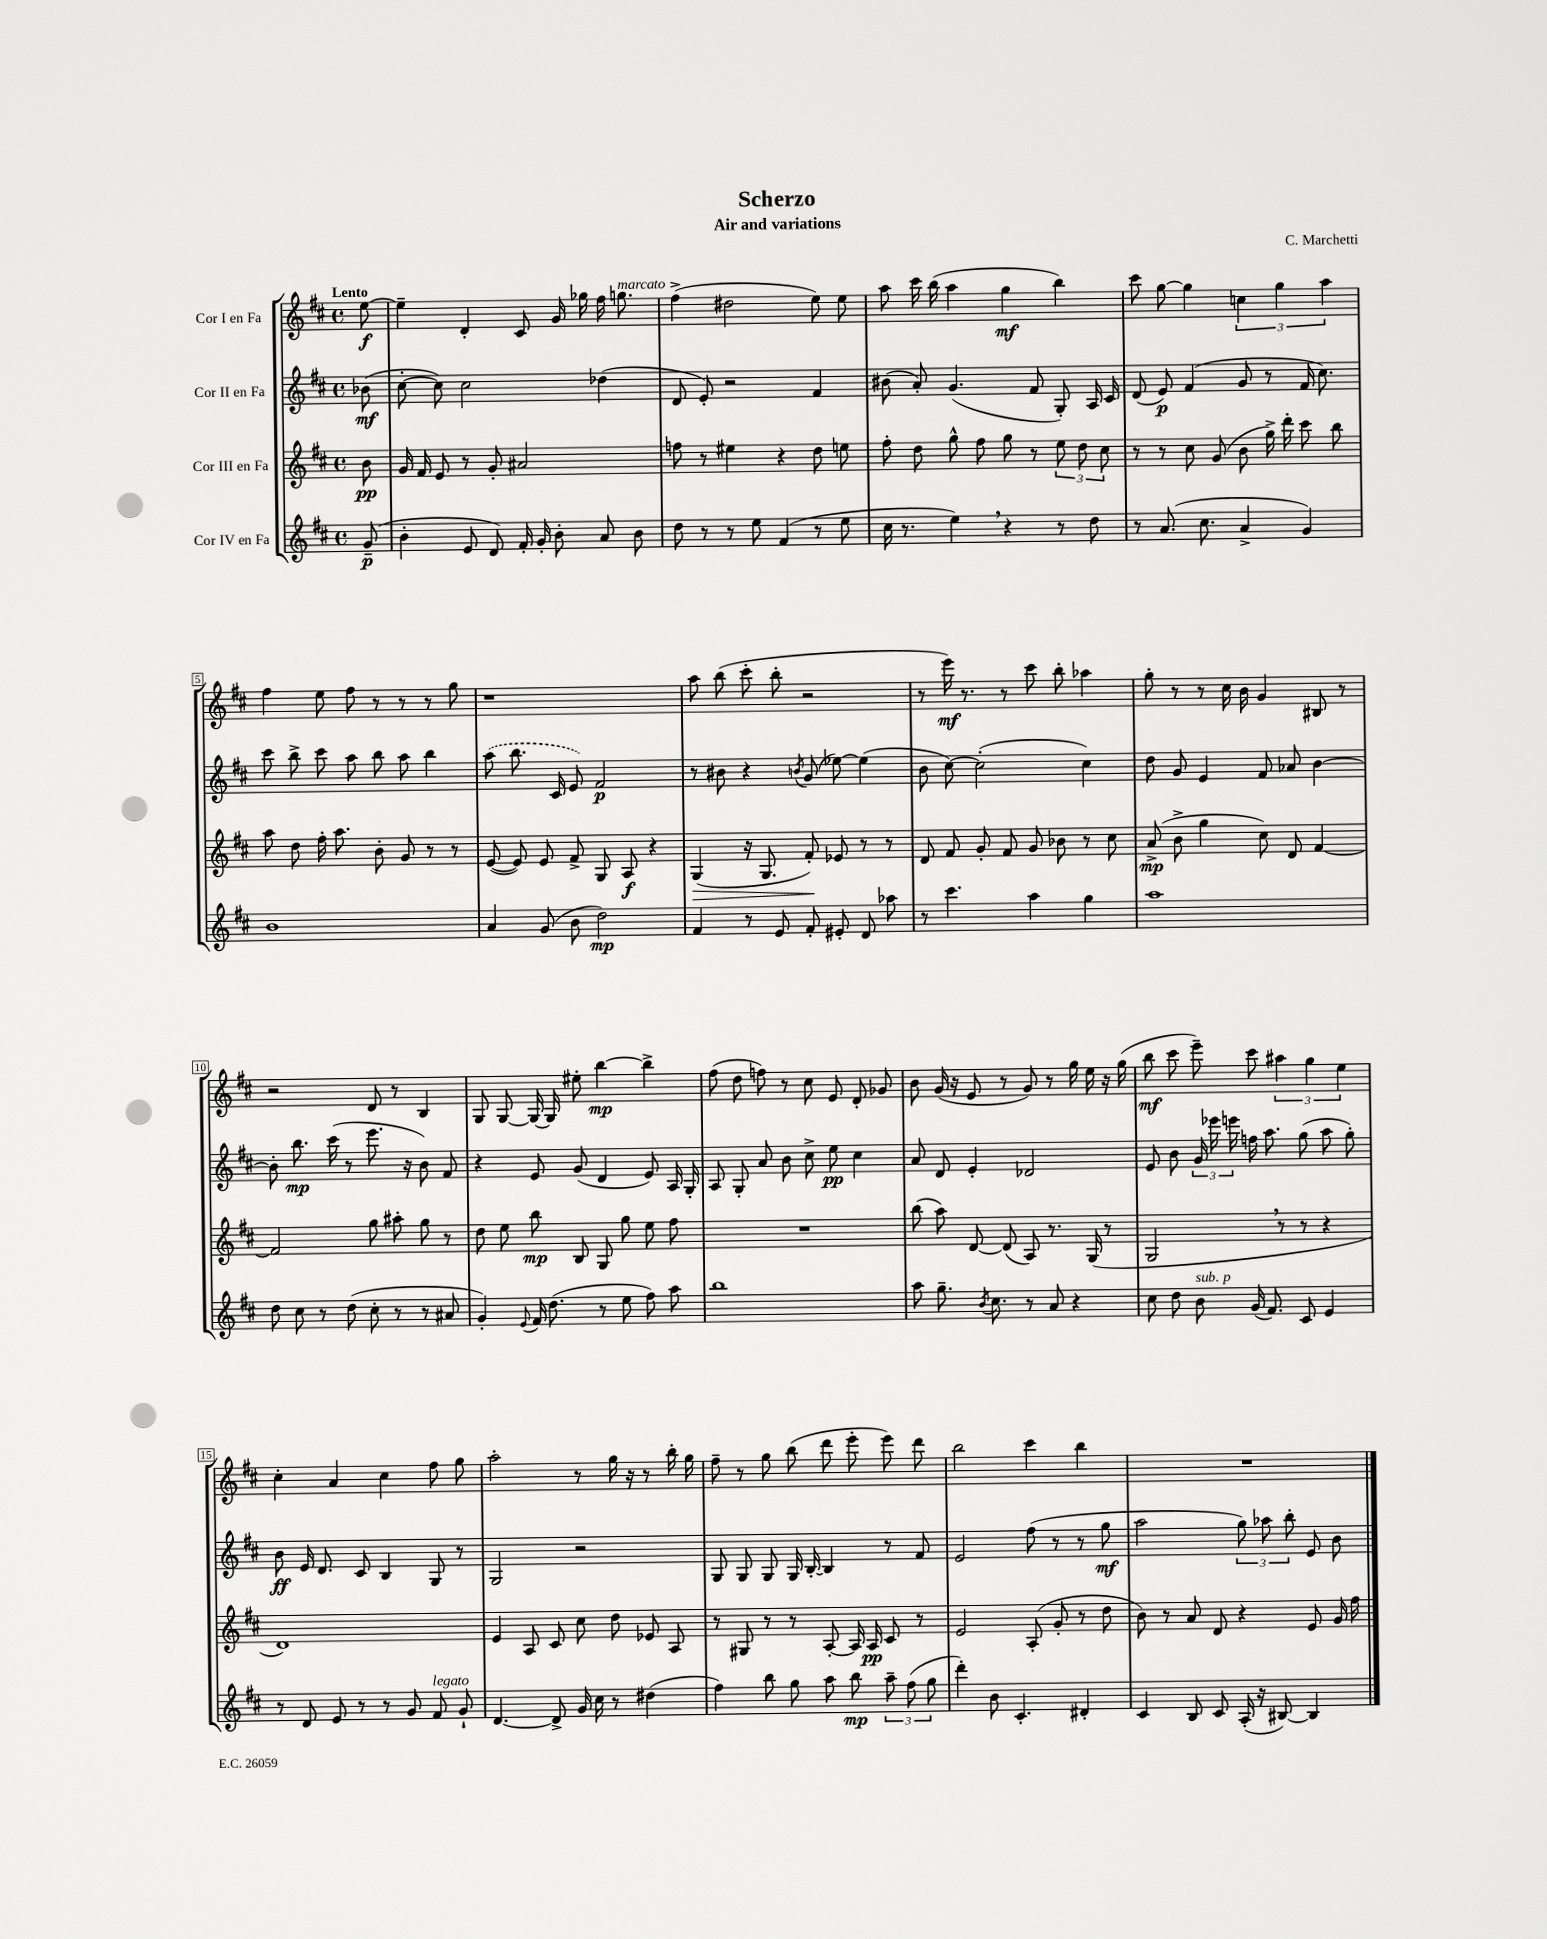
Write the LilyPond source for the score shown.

\header { title = "Scherzo" composer = "C. Marchetti" subtitle = "Air and variations" }
<<
\new StaffGroup <<
\new Staff = "s0" \with { instrumentName = "Cor I en Fa" } {
    \clef treble \key d \major \defaultTimeSignature \time 4/4 \partial 8 \tempo "Lento"
    \autoBeamOff e''8~\f |
    e''4-- d'4-. cis'8 g'16 ges''16 fis''16 g''8.^\markup { \italic "marcato" } |
    fis''4->( dis''2 e''8) e''8 |
    a''8 cis'''16 b''16( a''4 g''4\mf b''4) |
    cis'''8 g''8~ g''4 \tuplet 3/2 { c''4 g''4 a''4 } |
    fis''4 e''8 fis''8 r8 r8 r8 g''8 |
    r1 |
    a''8 b''8( cis'''8-. b''8-. r2 |
    r8 e'''16\mf) r8. r8 cis'''8 b''8-. aes''4 |
    g''8-. r8 r8 cis''16 b'16 g'4 bis8 r8 |
    r2 d'8 r8 b4 |
    g8 g8~ g16~ g16 eis''8-. b''4~\mp b''4-> |
    fis''8( d''8 f''8) r8 cis''8 e'8 d'8-. ges'8 |
    b'8 g'16( r16 e'8 r8 g'8) r8 g''16 e''16 r16 g''16( |
    b''8\mf cis'''8 e'''8--) cis'''8 \tuplet 3/2 { ais''4 g''4 e''4 } |
    cis''4-. a'4 cis''4 fis''8 g''8 |
    a''2-. r8 g''16 r16 r8 b''16-. g''16 |
    fis''8-- r8 g''8 b''8( d'''8 e'''8-. e'''8) d'''8 |
    b''2 cis'''4 b''4 |
    R1 \bar "|." |
}
\new Staff = "s1" \with { instrumentName = "Cor II en Fa" } {
    \clef treble \key d \major \defaultTimeSignature \time 4/4 \partial 8
    \autoBeamOff bes'8\mf( |
    cis''8~-. cis''8) cis''2 des''4( |
    d'8 e'8-.) r2 fis'4 |
    bis'8( a'8-.) g'4.( fis'8 g8-.) a16 cis'16 |
    d'8( e'8\p) fis'4( g'8 r8 fis'16 cis''8.) |
    cis'''8 b''8-> cis'''8 a''8 b''8 a''8 b''4 |
    \once \slurDashed a''8( b''8. cis'16 e'8) fis'2\p |
    r8 bis'8 r4 \acciaccatura { b'8 } g'8( ees''8~) ees''4( |
    b'8 cis''8~) cis''2-.( cis''4) |
    d''8 g'8 e'4 fis'8 aes'8 b'4~ |
    b'8-. b''8.\mp cis'''16( r8 e'''8. r16 b'8) fis'8 |
    r4 e'8 g'8( d'4 e'8) a16 g16-. |
    a8 g8-. a'8 b'8 cis''8-> e''8\pp cis''4 |
    a'8 d'8 e'4-. des'2 |
    e'8 b'8 \tuplet 3/2 { g'16 ees'''16 e'''16 } f''16 a''8. g''8( a''8 g''8-.) |
    b'8\ff e'16 d'8. cis'8 b4 g8 r8 |
    g2 r2 |
    g8 g8 g8 g16 b16~-. b4 r8 fis'8 |
    e'2 fis''8( r8 r8 g''8\mf |
    a''2 \tuplet 3/2 { g''8) aes''8 b''8-. } e'8 b'8 \bar "|." |
}
\new Staff = "s2" \with { instrumentName = "Cor III en Fa" } {
    \clef treble \key d \major \defaultTimeSignature \time 4/4 \partial 8
    \autoBeamOff b'8\pp |
    g'16 fis'16 e'8 r8 g'8-. ais'2 |
    f''8 r8 eis''4 r4 d''8 e''8 |
    fis''8-. d''8 g''8-^ fis''8 g''8 r8 \tuplet 3/2 { e''8 d''8 cis''8 } |
    r8 r8 cis''8 g'8( b'8 g''16->) d'''16-. cis'''8 b''8 |
    a''8 d''8 fis''16-. a''8. b'8-. g'8 r8 r8 |
    e'8~( e'8) e'8 fis'8-> g8 a8\f r4 |
    g4\>( r16 g8. fis'8-.\!) ees'8 r8 r8 |
    d'8 fis'8 g'8-. fis'8 g'8 bes'8 r8 cis''8 |
    a'8->\mp( b'8-> g''4 cis''8) d'8 fis'4~ |
    fis'2 g''8 ais''8-. g''8 r8 |
    d''8 e''8 b''8\mp b8 g8 g''8 e''8 fis''8 |
    R1 |
    b''8( a''8) d'8~ d'8( a8) r8. g16( r8 |
    g2 \breathe r8 r8 r4 |
    d'1) |
    e'4 a8 cis'8 cis''8 d''8 ees'8 a8 |
    r8 gis8 r8 r8 a8~-. a16 a16\pp cis'8 r8 |
    e'2 a8-.( g'8-. r8 d''8 |
    b'8) r8 a'8 d'8 r4 e'8 g'16 fis''16 \bar "|." |
}
\new Staff = "s3" \with { instrumentName = "Cor IV en Fa" } {
    \clef treble \key d \major \defaultTimeSignature \time 4/4 \partial 8
    \autoBeamOff g'8--\p( |
    b'4-. e'8 d'8) fis'16-. g'16-. b'8-. a'8 b'8 |
    d''8 r8 r8 e''8 fis'4( r8 e''8 |
    cis''16 r8. e''4) \breathe r4 r8 d''8 |
    r8 a'8.( cis''8. a'4-> g'4) |
    b'1 |
    a'4 g'8( b'8 d''2\mp) |
    fis'4 r8 e'8 fis'8-. eis'8-. d'8 aes''8 |
    r8 cis'''4. a''4 g''4 |
    a''1 |
    d''8 cis''8 r8 d''8( cis''8-. r8 r8 ais'8 |
    g'4-.) \appoggiatura { e'8 } fis'16 d''8.( r8 e''8 fis''8) a''8 |
    b''1 |
    a''8 g''8.-- \acciaccatura { b'8 } cis''8. r8 a'8 r4 |
    cis''8 d''8 b'8^\markup { \italic "sub. p" } g'16( fis'8.) cis'8 e'4 |
    r8 d'8 e'8 r8 r8 g'8 fis'8^\markup { \italic "legato" } g'8-! |
    d'4.~ d'8-> g'16 cis''16 r8 dis''4( |
    fis''4) b''8 g''8 a''8 b''8\mp \tuplet 3/2 { a''8-- fis''8( g''8 } |
    d'''4-.) b'8 cis'4.-. dis'4-. |
    cis'4 b8 cis'8 a16-.( r16 bis8~) bis4 \bar "|." |
}
>>
>>
\layout { \context { \Score \override BarNumber.stencil = #(make-stencil-boxer 0.1 0.3 ly:text-interface::print) } }
